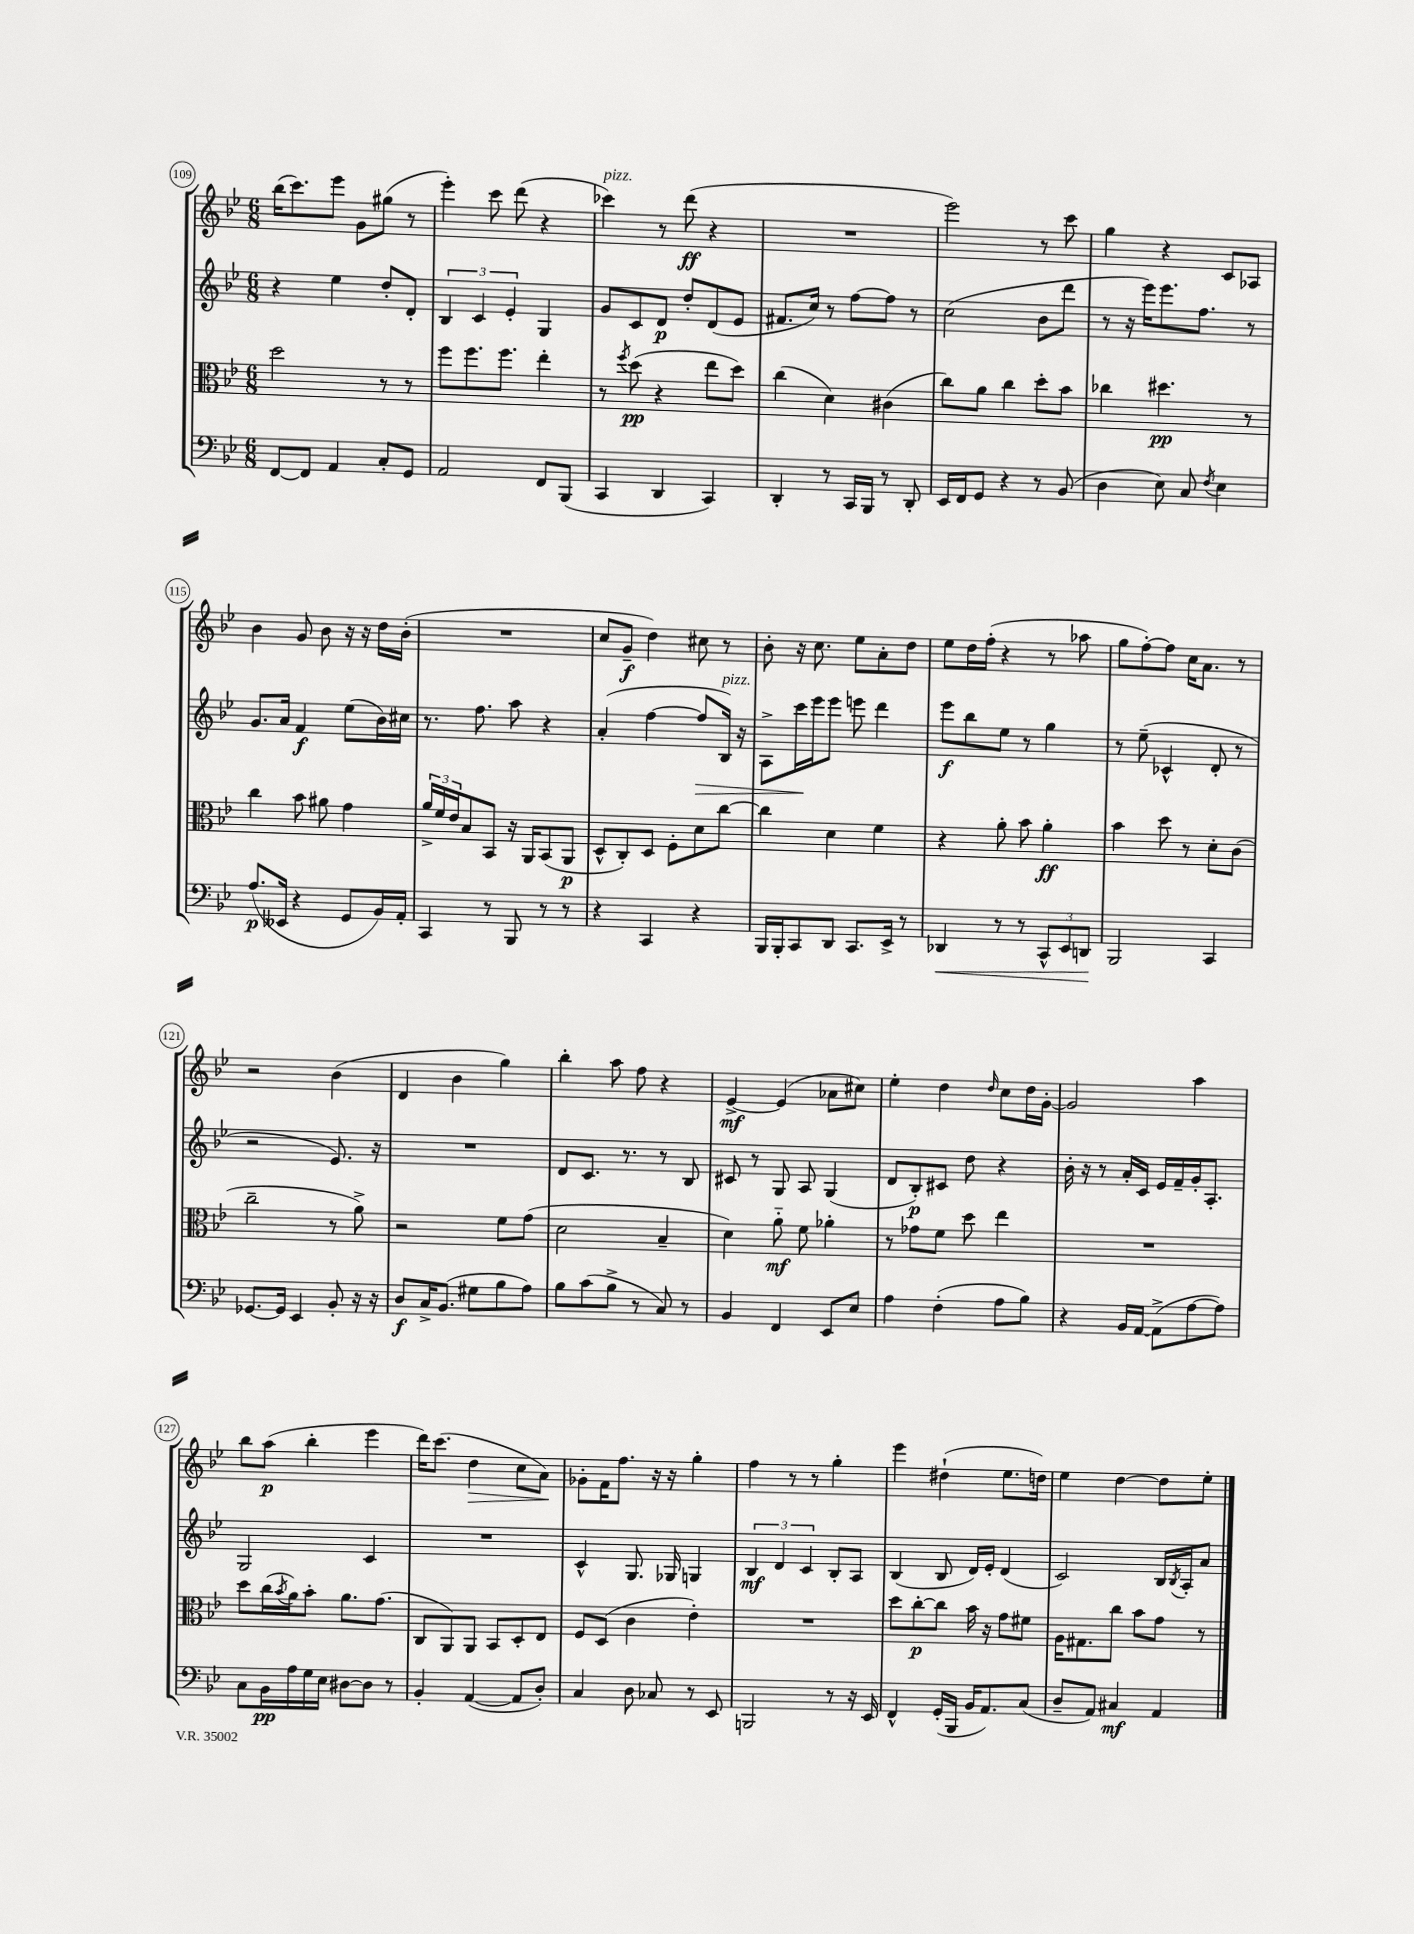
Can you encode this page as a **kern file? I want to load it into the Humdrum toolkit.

**kern	**dynam	**kern	**dynam	**kern	**dynam	**kern	**dynam
*part4	*part4	*part3	*part3	*part2	*part2	*part1	*part1
*staff4	*staff4	*staff3	*staff3	*staff2	*staff2	*staff1	*staff1
*clefF4	*	*clefC3	*	*clefG2	*	*clefG2	*
*k[b-e-]	*	*k[b-e-]	*	*k[b-e-]	*	*k[b-e-]	*
*M6/8	*	*M6/8	*	*M6/8	*	*M6/8	*
=109	=109	=109	=109	=109	=109	=109	=109
[8FF/L	.	2dd\	.	4r	.	(16bb-\KL	.
.	.	.	.	.	.	8.ccc\)	.
8FF/J]	.	.	.	.	.	.	.
4AA/	.	.	.	4ee-\	.	8eee-\J	.
.	.	.	.	.	.	8g\L	.
8C'/L	.	8r	.	8dd'/L	.	(8gg#X\J	.
8GG/J	.	8r	.	8d'/J	.	8r	.
=110	=110	=110	=110	=110	=110	=110	=110
2AA/	.	8ff\L	.	6B-/	.	4eee-'\)	.
.	.	8.ff\	.	.	.	.	.
.	.	.	.	6c/	.	.	.
.	.	.	.	.	.	8ccc\	.
.	.	8.ff\J	.	.	.	.	.
.	.	.	.	6e-'/	.	.	.
.	.	.	.	.	.	(8ddd\	.
8FF/L	.	4ee-'\	.	4G/	.	4r	.
(8BBB-/J	.	.	.	.	.	.	.
=111	=111	=111	=111	=111	=111	=111	=111
!	!	!	!	!	!	!LO:TX:a:i:t=pizz.	!
4CC/	.	8r	.	8g/L	.	4ccc-X\)	.
.	.	8qff/	.	.	.	.	.
.	.	(8dd\	pp	8c/	.	.	.
4DD/	.	4r	.	8d/J	p	8r	.
.	.	.	.	8dd'/L	.	(8ddd\	ff
4CC/)	.	8ee-\L	.	(8d/	.	4r	.
.	.	8dd\J)	.	8e-/J	.	.	.
=112	=112	=112	=112	=112	=112	=112	=112
4DD'/	.	(4cc\	.	8.f#X/L	.	2.r	.
.	.	.	.	16cc/Jk)	.	.	.
8r	.	4d\)	.	8r	.	.	.
16CC/LL	.	.	.	[8ff\L	.	.	.
16BBB-/JJ	.	.	.	.	.	.	.
8r	.	(4c#X\	.	8ff\J]	.	.	.
8DD'/	.	.	.	8r	.	.	.
=113	=113	=113	=113	=113	=113	=113	=113
16EE-/LL	.	8cc\L)	.	(2cc\	.	2eee-\)	.
16FF/J	.	.	.	.	.	.	.
8GG/J	.	8a\J	.	.	.	.	.
4r	.	4cc\	.	.	.	.	.
8r	.	8dd'\L	.	8b-\L	.	8r	.
(8BB-/	.	8b-\J	.	8ddd\J	.	8ccc\	.
=114	=114	=114	=114	=114	=114	=114	=114
4D\	.	4cc-X\	.	8r	.	4gg\	.
.	.	.	.	16r	.	.	.
.	.	.	.	16eee-\KL)	.	.	.
8E-\)	.	4.dd#X\	pp	8.eee-\	.	4r	.
8C/	.	.	.	.	.	.	.
.	.	.	.	8.ff\J	.	.	.
8qF/	.	.	.	.	.	.	.
4E-\	.	.	.	.	.	8c/L	.
.	.	8r	.	8r	.	8A-X/J	.
!!LO:LB:g=z
=115	=115	=115	=115	=115	=115	=115	=115
(8.A/L	p	4cc\	.	8.g/L	.	4b-\	.
16EE--X/Jk	.	.	.	16a/Jk	.	.	.
4r	.	8b-\	.	4f/	f	8g/	.
.	.	8a#X\	.	.	.	8b-\	.
8GG/L	.	4g\	.	(8ee-\L	.	16r	.
.	.	.	.	.	.	16r	.
16BB-/L)	.	.	.	16b-\L)	.	16dd\LL	.
16AA'/JJ	.	.	.	16cc#X\JJ	.	(16b-'\JJ	.
=116	=116	=116	=116	=116	=116	=116	=116
4CC/	.	24a^/LL	.	8.r	.	2.r	.
.	.	24f/	.	.	.	.	.
.	.	24e-/J	.	.	.	.	.
.	.	8B-/	.	.	.	.	.
.	.	.	.	8.ff\	.	.	.
8r	.	8BB-/J	.	.	.	.	.
8BBB-/	.	16r	.	8aa\	.	.	.
.	.	16AA/KL	.	.	.	.	.
8r	.	(8BB-/	.	4r	.	.	.
8r	.	8AA/J	p	.	.	.	.
=117	=117	=117	=117	=117	=117	=117	=117
4r	.	8D^^/L	.	(4a'/	.	8cc/L	.
.	.	8C'/)	.	.	.	8g~/J	f
4CC/	.	8D/J	.	[4ff\	.	4dd\)	.
.	.	8F'\L	.	.	.	.	.
!	!	!	!	!	!LO:HP:b	!	!
4r	.	8d\	.	8ff/L]	>	8cc#X\	.
!	!	!	!	!LO:TX:a:i:t=pizz.	!	!	!
.	.	[8cc\J	.	16B-/Jk)	.	8r	.
.	.	.	.	16r	.	.	.
=118	=118	=118	=118	=118	=118	=118	=118
16BBB-/LL	.	4cc\]	.	8A^\L	.	8b-'\	.
16BBB-'/J	.	.	.	.	.	.	.
8CC/	.	.	.	16ccc\L	.	16r	.
.	.	.	.	16eee-\J	]	8.cc\	.
8DD/J	.	4d\	.	8eee-\J	.	.	.
8.CC/L	.	.	.	8eeen\	.	8ee-\L	.
.	.	4f\	.	4ddd\	.	8a'\	.
16EE-^/Jk	.	.	.	.	.	.	.
8r	.	.	.	.	.	8dd\J	.
=119	=119	=119	=119	=119	=119	=119	=119
!	!LO:HP:b	!	!	!	!	!	!
4DD-X/	<	4r	.	8eee-\L	f	8ee-\L	.
.	.	.	.	8bb-\	.	16dd\L	.
.	.	.	.	.	.	(16ff'\JJ	.
8r	.	8a'\	.	8ee-\J	.	4r	.
8r	.	8b-\	.	8r	.	.	.
12CC^^/L	.	4a'\	ff	4gg\	.	8r	.
12EE-/	.	.	.	.	.	.	.
.	.	.	.	.	.	8aa-X\	.
12DDn/J	.	.	.	.	.	.	.
.	[	.	.	.	.	.	.
=120	=120	=120	=120	=120	=120	=120	=120
2BBB-/	.	4b-\	.	8r	.	8gg\L	.
.	.	.	.	(8ee-~\	.	[8ff'\)	.
.	.	8dd\	.	4c-X^^/	.	8ff\J]	.
.	.	8r	.	.	.	16cc\KL	.
.	.	.	.	.	.	8.a\J	.
4CC/	.	8d'\L	.	8d'/	.	.	.
.	.	(8c\J	.	8r	.	8r	.
!!LO:LB:g=z
=121	=121	=121	=121	=121	=121	=121	=121
[8.GG-X/L	.	2cc~\	.	2r	.	2r	.
16GG-/Jk]	.	.	.	.	.	.	.
4EE-/	.	.	.	.	.	.	.
8BB-'/	.	8r	.	8.e-/)	.	(4b-\	.
16r	.	8a^\)	.	.	.	.	.
16r	.	.	.	16r	.	.	.
=122	=122	=122	=122	=122	=122	=122	=122
8D/L	f	2r	.	2.r	.	4d/	.
16C^/K	.	.	.	.	.	.	.
(8.BB-/J	.	.	.	.	.	.	.
.	.	.	.	.	.	4b-\	.
8G#X\L	.	.	.	.	.	.	.
8B-\	.	8f\L	.	.	.	4gg\)	.
8A\J)	.	(8g\J	.	.	.	.	.
=123	=123	=123	=123	=123	=123	=123	=123
8B-\L	.	2d\	.	8d/L	.	4bb-'\	.
(8c\	.	.	.	8.c/J	.	.	.
8B-^\J	.	.	.	.	.	8aa\	.
.	.	.	.	8.r	.	.	.
8r	.	.	.	.	.	8ff\	.
8C/)	.	4B-~/	.	8r	.	4r	.
8r	.	.	.	8B-/	.	.	.
=124	=124	=124	=124	=124	=124	=124	=124
4BB-/	.	4d\)	.	8c#X/	.	[4e-^/	mf
.	.	.	.	8r	.	.	.
4FF/	.	8a\	mf	8G/	.	(4e-/]	.
.	.	8f\	.	8A/	.	.	.
8EE-/L	.	4a-X'\	.	(4G/	.	8a-X\L	.
8E-/J	.	.	.	.	.	8cc#X\J)	.
=125	=125	=125	=125	=125	=125	=125	=125
4A\	.	8r	.	8d/L	.	4ee-'\	.
.	.	8g-X\L	.	8B-'/)	p	.	.
(4F'\	.	8f\J	.	8c#X/J	.	4dd\	.
.	.	8dd\	.	8dd\	.	.	.
.	.	.	.	.	.	16qqdd/	.
8A\L	.	4ee-\	.	4r	.	8cc\L	.
8B-\J)	.	.	.	.	.	16dd\L	.
.	.	.	.	.	.	[16g'\JJ	.
=126	=126	=126	=126	=126	=126	=126	=126
4r	.	2.r	.	16b-'\	.	2g/]	.
.	.	.	.	16r	.	.	.
.	.	.	.	8r	.	.	.
16BB-/LL	.	.	.	16a'/LL	.	.	.
[16AA/JJ	.	.	.	16c/JJ	.	.	.
(8AA^\L]	.	.	.	16e-/LL	.	.	.
.	.	.	.	16f~/	.	.	.
[8A\	.	.	.	16g'/J	.	4aa\	.
.	.	.	.	8.A'/J	.	.	.
8A\J])	.	.	.	.	.	.	.
!!LO:LB:g=z
=127	=127	=127	=127	=127	=127	=127	=127
8C\L	.	8dd\L	.	2G/	.	8bb-\L	.
16BB-\L	pp	(16cc\L	.	.	.	(8aa\J	p
.	.	8qb-/	.	.	.	.	.
16A\	.	16a\J)	.	.	.	.	.
16G\	.	8b-'\J	.	.	.	4bb-'\	.
16E-\JJ	.	.	.	.	.	.	.
[8D#X\L	.	8.a\L	.	.	.	.	.
8D#\J]	.	.	.	4c/	.	4eee-\	.
.	.	(8.g\J	.	.	.	.	.
8r	.	.	.	.	.	.	.
=128	=128	=128	=128	=128	=128	=128	=128
4BB-'/	.	8C/L	.	2.r	.	16ddd\KL)	.
.	.	.	.	.	.	(8.ccc\J	.
.	.	8AA/)	.	.	.	.	.
!	!	!	!	!	!	!	!LO:HP:b
([4AA/	.	8AA/J	.	.	.	4dd\	>
.	.	8BB-/L	.	.	.	.	.
8AA/L]	.	8D'/	.	.	.	8cc\L	.
8D'/J)	.	8E-/J	.	.	.	8a\J)	.
.	.	.	.	.	.	.	]
=129	=129	=129	=129	=129	=129	=129	=129
4C/	.	8F/L	.	4c^^/	.	8g-X'\L	.
.	.	(8D/J	.	.	.	16f\K	.
.	.	.	.	.	.	8.ff\J	.
8D\	.	4c\	.	8.G/	.	.	.
8C-X/	.	.	.	.	.	16r	.
.	.	.	.	16G-X/	.	16r	.
8r	.	4e-'\)	.	4Gn/	.	4gg'\	.
8EE-/	.	.	.	.	.	.	.
=130	=130	=130	=130	=130	=130	=130	=130
2BBBn/	.	2.r	.	6B-/	mf	4ff\	.
.	.	.	.	6d/	.	.	.
.	.	.	.	.	.	8r	.
.	.	.	.	6c/	.	.	.
.	.	.	.	.	.	8r	.
8r	.	.	.	8B-'/L	.	4gg'\	.
16r	.	.	.	8A/J	.	.	.
16EE-/	.	.	.	.	.	.	.
=131	=131	=131	=131	=131	=131	=131	=131
4FF^^/	.	8dd\L	.	(4B-/	.	4eee-\	.
.	.	[8cc'\	p	.	.	.	.
(16GG'/LL	.	8cc\J]	.	8B-/	.	(4dd#X`\	.
16BBB-/JJ	.	.	.	.	.	.	.
16BB-/KL	.	16b-\	.	16d/LL)	.	.	.
8.AA/)	.	16r	.	16e-'/JJ	.	.	.
.	.	8g\L	.	(4d/	.	8.ee-\L	.
(8C/J	.	8f#X\J	.	.	.	.	.
.	.	.	.	.	.	16ddn\Jk)	.
=132	=132	=132	=132	=132	=132	=132	=132
8D~/L	.	16A\KL	.	2c/)	.	4ee-\	.
.	.	8.G#X\	.	.	.	.	.
8AA/J)	.	.	.	.	.	.	.
4C#X/	mf	8cc\J	.	.	.	[4dd\	.
.	.	8b-\L	.	.	.	.	.
4AA/	.	8g\J	.	16B-/LL	.	8dd\L]	.
.	.	.	.	8qB-/	.	.	.
.	.	.	.	16A'/J	.	.	.
.	.	8r	.	8a/J	.	8ee-'\J	.
==	==	==	==	==	==	==	==
*-	*-	*-	*-	*-	*-	*-	*-
